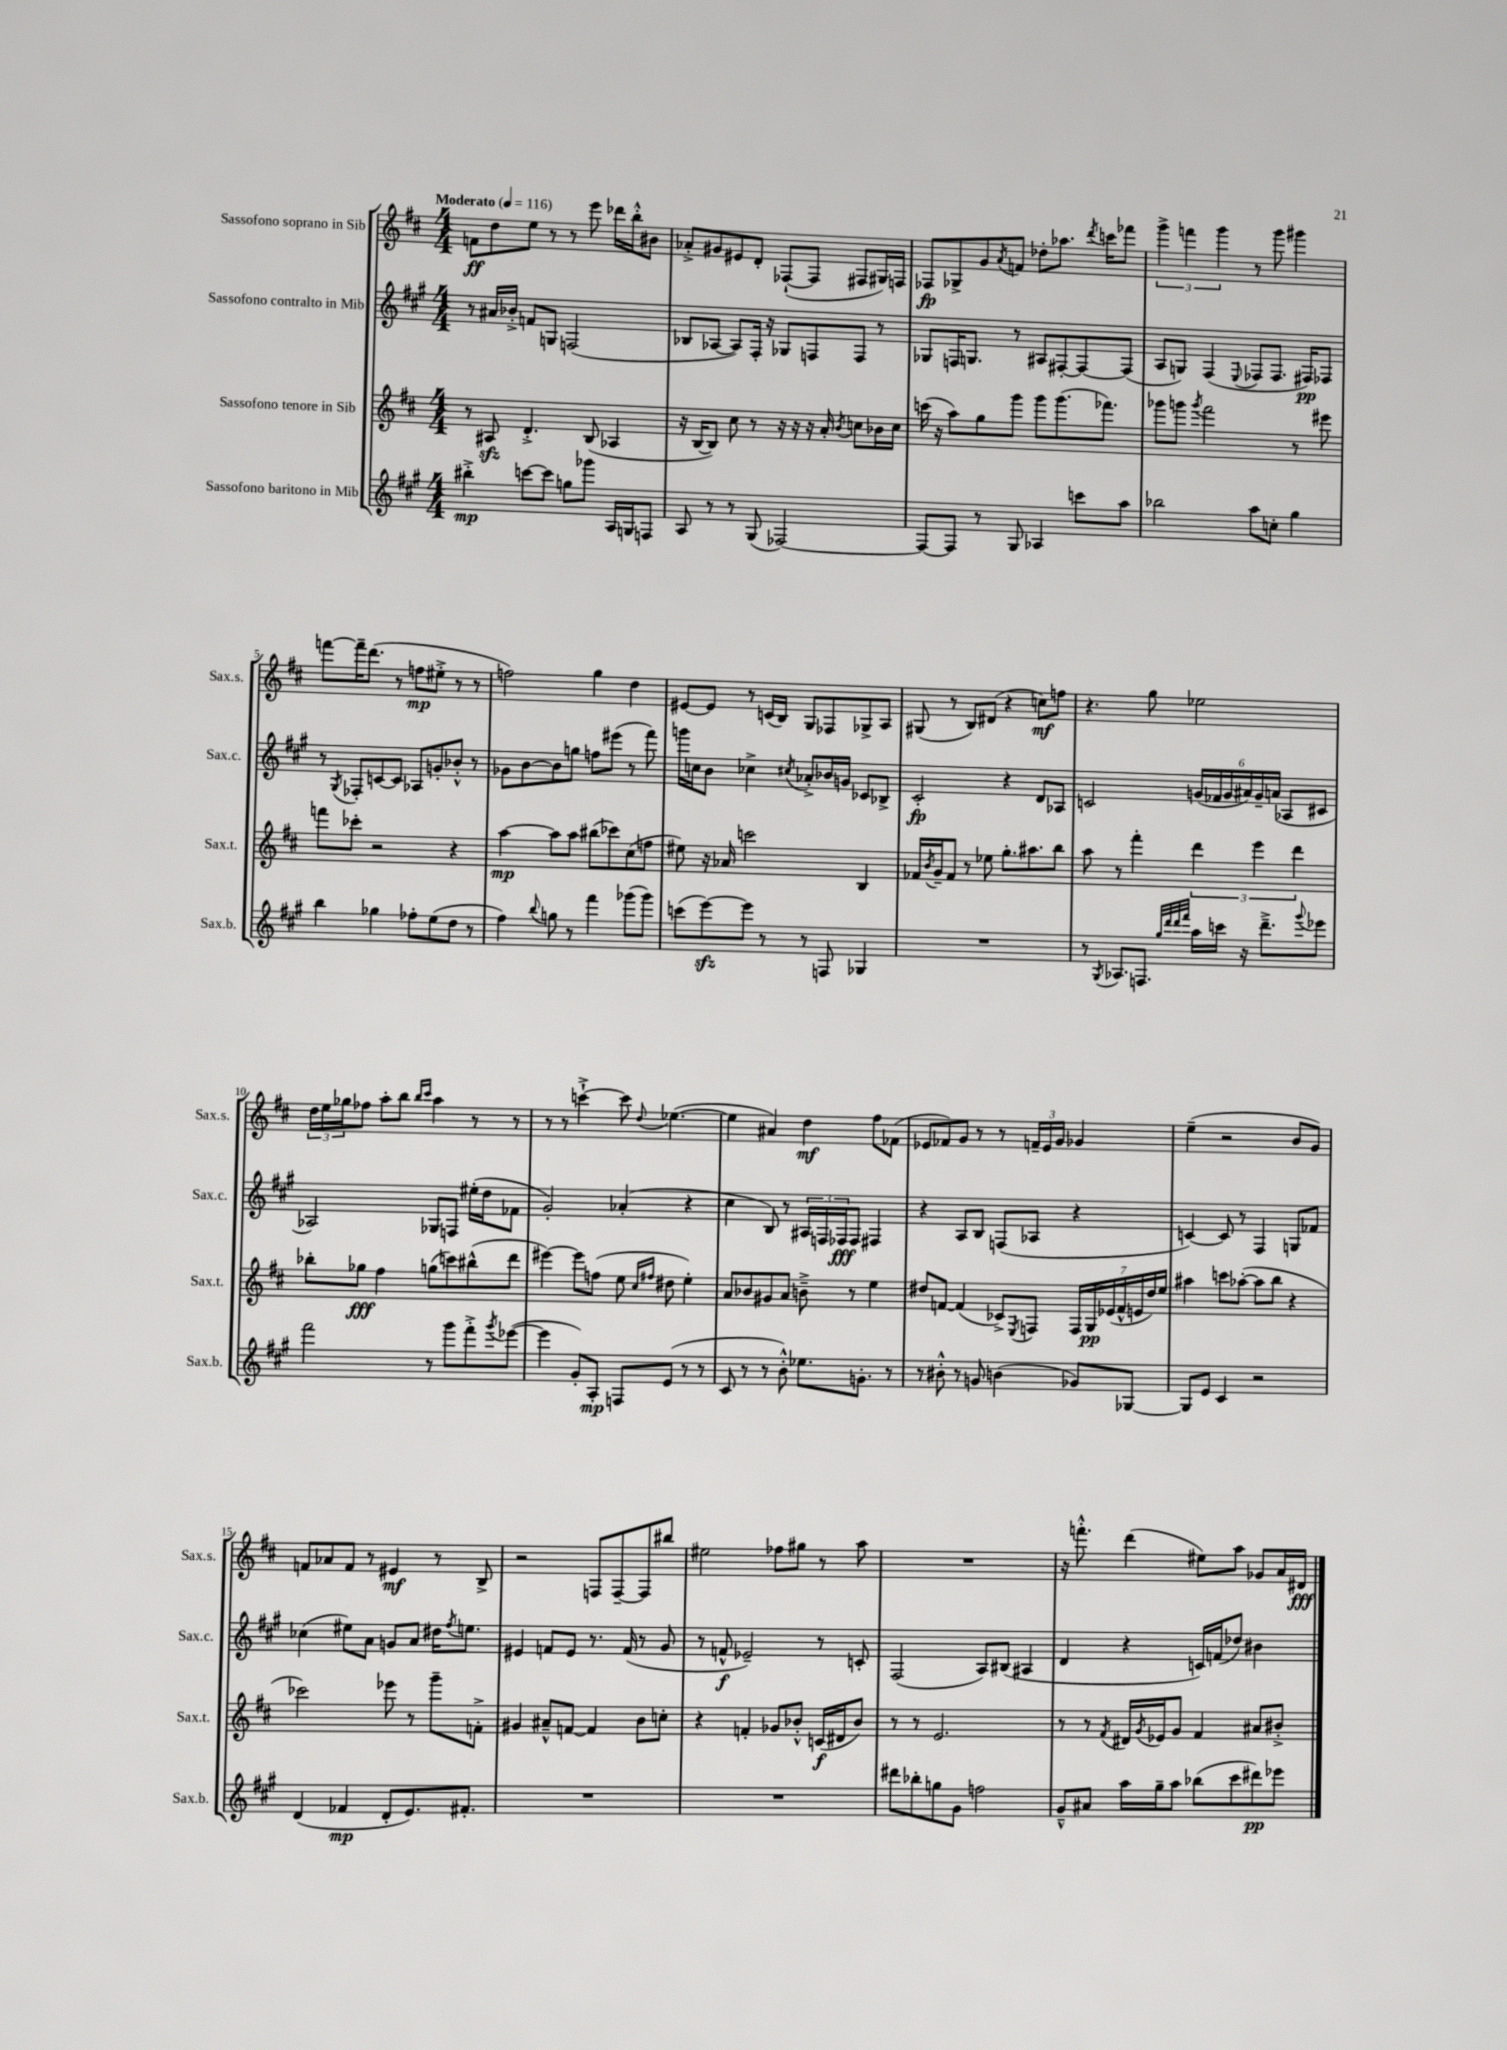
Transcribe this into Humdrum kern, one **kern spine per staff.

**kern	**kern	**kern	**kern
*staff4	*staff3	*staff2	*staff1
*clefG2	*clefG2	*clefG2	*clefG2
*k[f#c#g#]	*k[f#c#]	*k[f#c#g#]	*k[f#c#]
*M4/4	*M4/4	*M4/4	*M4/4
*MM116	*MM116	*MM116	*MM116
4bb#'^	8r	8r	8f
.	8A#	16a#	8dd
.	.	16b-'^	.
[8ccc	4.d'^	8f	8ee
8ccc]	.	8G	8r
8gg	.	(2F	8r
8ggg-	(8B	.	8eee
16A	4A-	.	16ddd-
16G	.	.	16bb'^^
8F	.	.	8b#
=	=	=	=
8A	16r	8B-	8a-'^
.	[16B	.	.
8r	8B])	[8A-	8g#
8r	8cc#	8A-])	8e#
(8G#	8r	16F#'	8d'
.	.	16r	.
[2F-)	16r	8G-	([8F-`
.	16r	.	.
.	16r	8F	8F-]
.	16a'	.	.
.	8qb	.	.
.	8cc	8F	8F#
.	16b-	8r	16G#)
.	16cc	.	16F
=	=	=	=
8F-_	(16ccc	8G-	8F-
.	16r	.	.
8F-]	8aa)	16F	8G-^
.	.	8.G	.
8r	8gg	.	8g
.	.	.	8qa
8G#	8ggg	8r	8f
4A-	8ggg	8A#	8dd-'
.	(8.ggg	[8F#'	8.aa-
8ccc	.	8F#_	.
.	.	.	8qddd
.	8.fff-)	.	16ccc
8aa	.	(8F#]	8fff-
=	=	=	=
2bb-	8ggg-	8A	6ggg^
.	8ggg	8G)	.
.	.	.	6fff
.	8qggg	.	.
.	2fff#	(4F#	.
.	.	.	6ggg
.	.	8qqE	.
8aa	.	8F-	8r
8cc'	.	8.F-	8ggg
4gg#	8r	.	4ggg#
.	.	16F#)	.
.	8eee#	8F-	.
=	=	=	=
4bb	8fff	8r	[8fff
.	.	8qG#	.
.	8ccc-'	8F-'	16fff~]
.	.	.	(8.ddd
4gg-	2r	[8c	.
.	.	8c]	8r
8ff-'	.	8A-	8ff
(8ee	.	8g'	8ee#'^
8dd	4r	8b-'^^	8r
8r	.	8r	8r
=	=	=	=
4ff#)	[4aa	8g-	2ff)
.	.	[8b	.
8qqbb	.	.	.
8gg	8aa]	8b]	.
8r	8aa	8gg	.
4fff#	(8bb#	8ff	4gg
.	8ccc-)	(8eee#	.
(8ggg-	(8cc#	8r	4dd
8ggg-)	8ff	8fff#)	.
=	=	=	=
(8ccc	8ee#)	16ggg	[8e#
.	.	16cc	.
[8eee)	16r	8b	8e#]
.	16a-	.	.
8eee]	2ccc	4cc-^	8r
8r	.	.	(16c
.	.	.	16B)
.	.	8qcc#	.
8r	.	8a-'^	8G
8F	.	16b-	8F-
.	.	16g	.
4G-	4B	8c-	8G-^
.	.	8B-^	8A
=	=	=	=
1r	16f-	2c#'	(8G#
.	8qb	.	.
.	16g~	.	.
.	8f-	.	8r
.	8r	.	8B)
.	8ee-	.	(8d#
.	8.gg'	4r	4r
.	8.aa#	.	.
.	.	8d	8cc)
.	8bb	8A-	8ff
=	=	=	=
8r	8aa	2c	4.r
8qG#	.	.	.
8.A-	8r	.	.
.	4fff#'	.	.
8.F	.	.	.
.	.	.	8gg
32qqgg#	.	.	.
32qqddd	.	.	.
32qqddd	.	.	.
32qqfff#	.	.	.
16aa	6ddd	(24g	2ee-
.	.	24f-	.
16ccc	.	.	.
.	.	24g	.
16r	.	24a#)	.
.	6eee	24g~	.
8.ddd~^	.	.	.
.	.	(24a	.
.	.	8A-	.
.	6ddd	.	.
8qqggg#	.	.	.
8eee-	.	8c#	.
=	=	=	=
2fff#	8bb-'	2A-)	24dd
.	.	.	24ee
.	.	.	24gg-
.	8gg-	.	8ff-
.	4ff#	.	8aa'
.	.	.	8bb
.	.	.	16qqbb
.	.	.	16qqccc#
8r	(8gg	8G-	4aa
8ggg#	8ccc)	8F	.
8fff#'^	(8bb#^^	(16ee#'	8r
.	.	16dd	.
8qggg#	.	.	.
([8eee-	8ddd	8f-	8r
=	=	=	=
4eee-]	[4eee#)	2g#')	8r
.	.	.	8r
8g#')	8eee#]	.	[4ccc`^
8A'	(8ff	.	.
8F	8ee	(4a-'	8ccc]
.	16qqcc#	.	.
.	16qqff#	.	8qqdd
(8e	8dd#	.	([4.ee-
8r	4ee')	4r	.
8r	.	.	.
=	=	=	=
8c#	8a	4cc#	4ee-]
8r	8b-	.	.
8r	8g#	8B)	4a#)
8b'^^)	8a	8r	.
8.ee-	8b~^	24A#	4dd
.	.	24F	.
.	.	24F-	.
.	8r	8F-	.
8.g'	.	.	.
.	4ee	4F#	8ff#
8r	.	.	(8f-
=	=	=	=
8r	8dd#	4r	8e-
8b#'^^	[8f	.	8f-)
8r	(4f]	8A	8g
8g	.	8B	8r
(4b	8c-^)	(8F	8r
.	8qE	.	.
.	8F	8A-	24f~
.	.	.	24e-
.	.	.	24g
8g-)	28F	4r	4g-
.	28G	.	.
.	(28e-	.	.
.	28f^^	.	.
[8G-	.	.	.
.	28e	.	.
.	28dd#)	.	.
.	28ee	.	.
=	=	=	=
8G-]	4aa#	[4c)	(4ee~
8e	.	.	.
4c#	8ccc	8c]	2r
.	([8aa-'	8r	.
2r	8aa-]	4F#	.
.	8bb	.	.
.	4r	8G	8b
.	.	8f-	8g)
=	=	=	=
(4d	2ccc-)	(4cc-	8f
.	.	.	8a-
4f-	.	8ee#)	8f
.	.	8a	8r
8d'	8eee-	8g	4e#
8.e)	8r	8a	.
.	8ggg~	16dd#	8r
.	.	8qff#	.
8.f#'	.	8.ee	.
.	8f'^	.	8B^
=	=	=	=
1r	4g#	4e#	2r
.	8a#~^^	8f	.
.	[8f	8e#	.
.	4f]	8.r	8F
.	.	.	[8F~
.	.	(16f	.
.	8b	8r	8F]
.	8cc'	8g#	8bb#
=	=	=	=
1r	4r	8r	2ee#
.	.	8f^^	.
.	4f'	2e-~)	.
.	8g-	.	8ff-
.	8b-'^^	.	8gg#
.	(16c	8r	8r
.	16d#	.	.
.	8b-)	8c'	8aa
=	=	=	=
8ddd#	8r	(2F#	1r
8bb-'	8r	.	.
8gg	2.e	.	.
8g#	.	.	.
2ff	.	8A)	.
.	.	(8B#	.
.	.	4A#	.
=	=	=	=
8g#~^^	8r	4d	16r
.	.	.	8.fff'^^
8a#	8r	.	.
.	8qf#	.	.
16aa	16d#	4r	(4ddd
.	8qg	.	.
16gg#~	16e-	.	.
8aa	8g	.	.
(8bb-	4f#	16c)	8ee#)
.	.	(16f	.
8ccc#	.	8dd-)	8aa
8ddd#)	8a#	4b#	8g-
8eee-	8b#'^	.	16a
.	.	.	16d#
==	==	==	==
*-	*-	*-	*-
